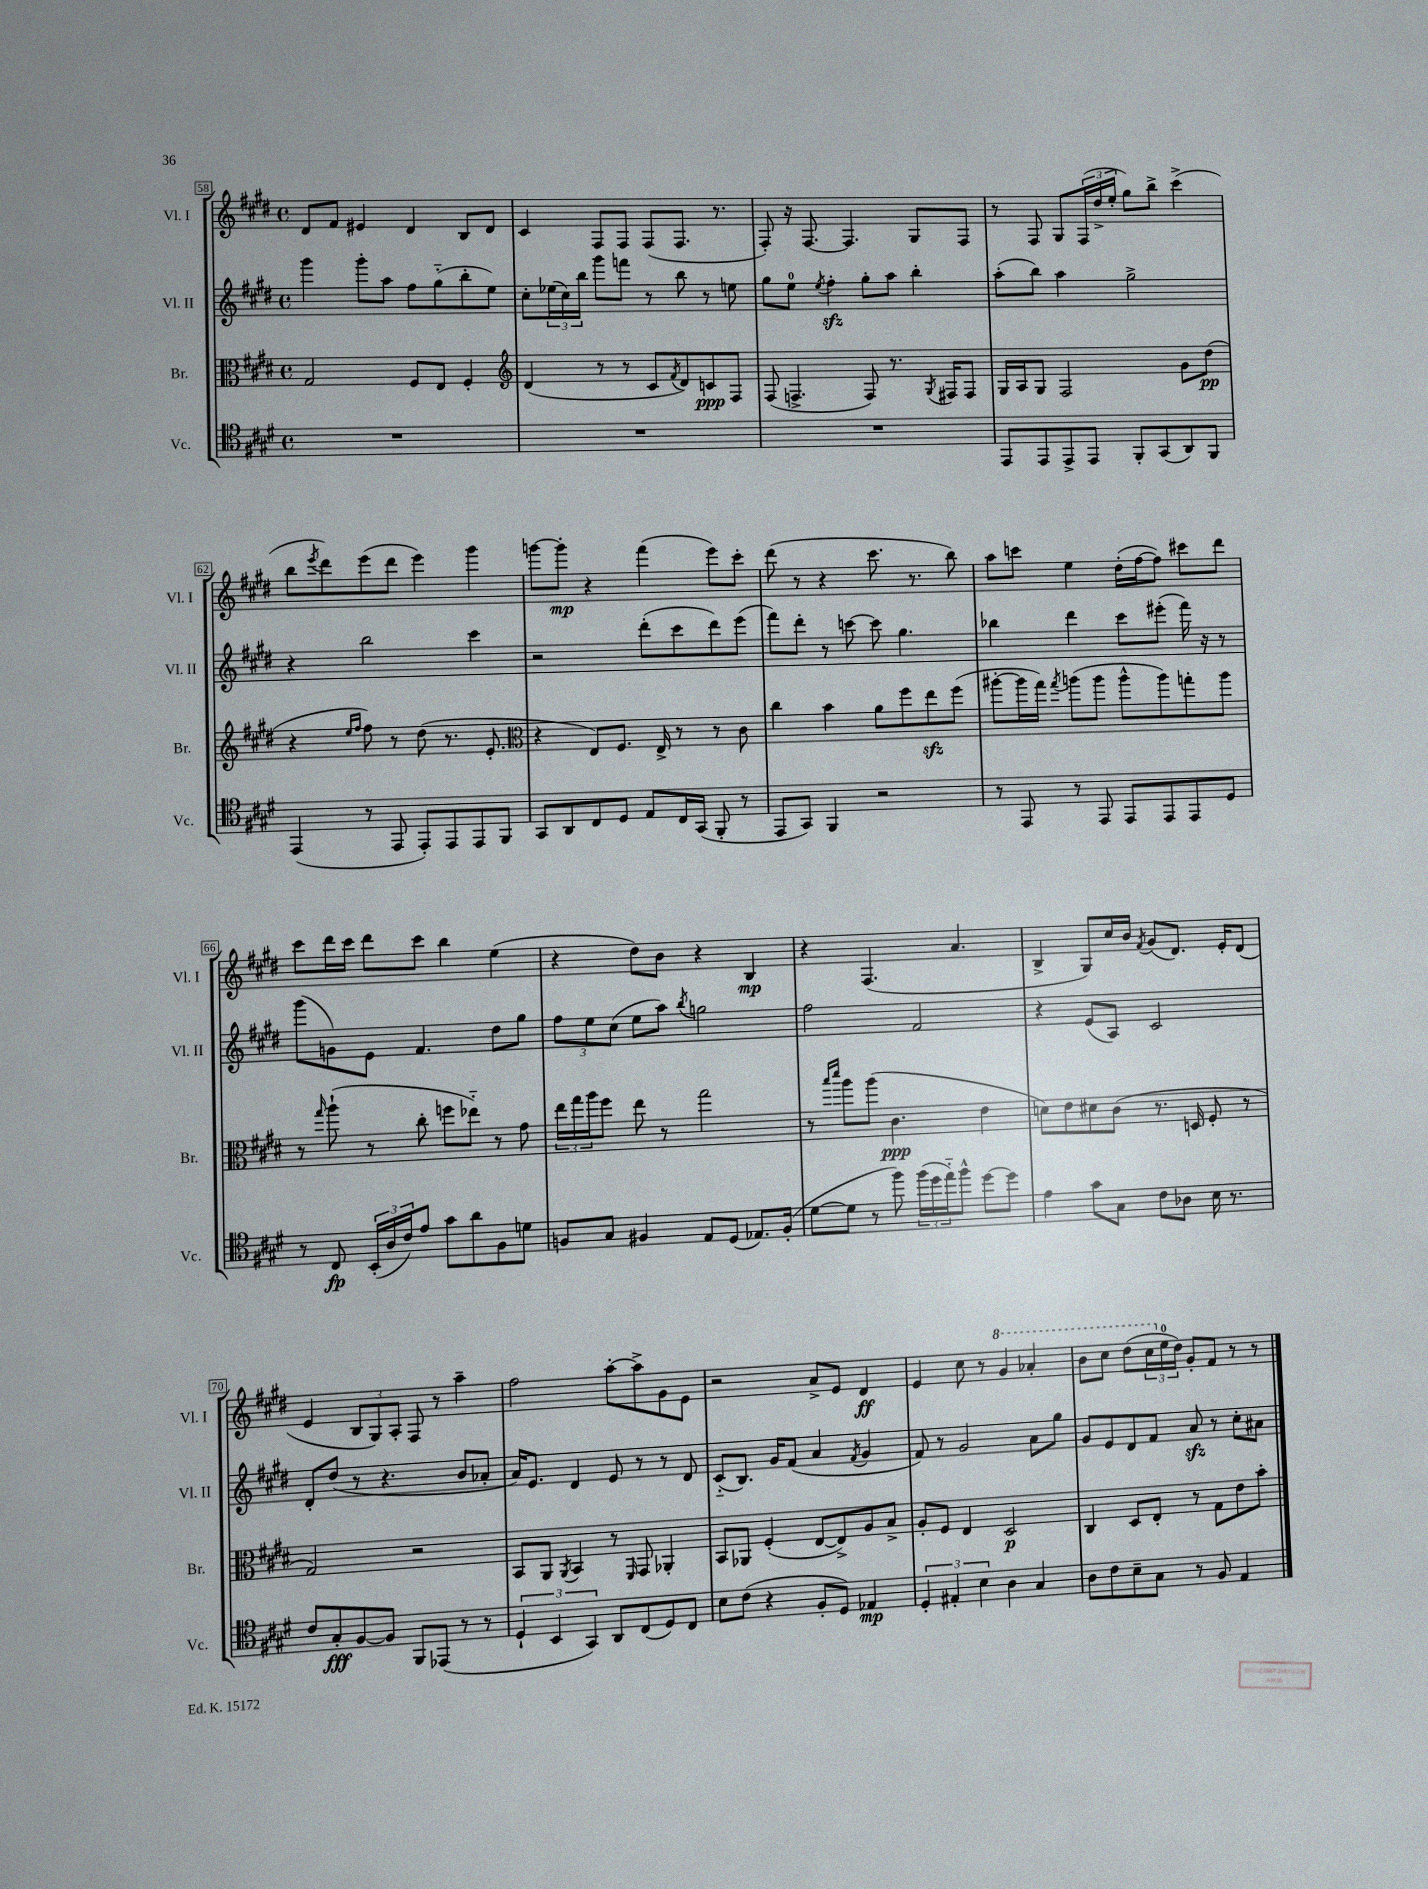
<<
\new StaffGroup <<
\new Staff = "s0" \with { instrumentName = "Vl. I" shortInstrumentName = "Vl. I" } {
    \clef treble \key e \major \defaultTimeSignature \time 4/4
    dis'8 fis'8 eis'4 dis'4 b8 dis'8 |
    cis'4 fis8 fis8 fis8( fis8. r8. |
    fis8-.) r16 fis8.~ fis4. gis8 fis8 |
    r8 fis8 gis8 \tuplet 3/2 { fis16( dis''16-> e''16-. } gis''8) b''8-> cis'''4->( |
    b''8 \acciaccatura { e'''8 } dis'''8) e'''8( dis'''8 e'''4) gis'''4 |
    g'''8~ g'''8-.\mp r4 fis'''4( e'''8) cis'''8-. |
    dis'''8( r8 r4 cis'''8. r8. b''8) |
    a''8 c'''8 e''4 dis''16-.( fis''16~ fis''8) cis'''8 dis'''8 |
    cis'''8 dis'''16 cis'''16 dis'''8 cis'''8 b''4 e''4( |
    r4 dis''8) b'8 r4 b4\mp |
    r4 fis4.( a'4. |
    b4-> gis8) cis''16 b'16 \acciaccatura { fis'8 } gis'8( dis'8.) e'16-. dis'8( |
    e'4 \tuplet 3/2 { b8 gis8) a8-. } fis8 r8 a''4-- |
    fis''2 a''8~-. a''8-> gis'8 e'8 |
    r2 a'8-> e'8 dis'4\ff |
    e'4 cis''8 r8 \ottava #1 gis''4 aes''4-. |
    b''8 cis'''8 dis'''8( \tuplet 3/2 { cis'''16 \ottava #0 e''16-0 dis''16) } gis'8-. fis'8 r8 r8 \bar "|." |
}
\new Staff = "s1" \with { instrumentName = "Vl. II" shortInstrumentName = "Vl. II" } {
    \clef treble \key e \major \defaultTimeSignature \time 4/4
    gis'''4 gis'''8-. a''8 fis''8 gis''8-_( b''8-. e''8) |
    cis''8-. \tuplet 3/2 { ees''16( cis''16) b''16 } gis'''8 f'''8 r8 b''8 r8 e''8 |
    gis''8 e''8-0 \acciaccatura { e''8 } fis''4-.\sfz gis''8-. a''8 b''4-. |
    a''8-.( b''8) a''4 gis''2-> |
    r4 b''2 cis'''4 |
    r2 dis'''8-.( cis'''8 dis'''8) e'''8( |
    fis'''8) dis'''8-. r8 c'''8~ c'''8 gis''4. |
    bes''4 dis'''4 cis'''8 eis'''8-.( fis'''16) r16 r8 |
    gis'''8( g'8) e'8 fis'4. dis''8 gis''8 |
    \tuplet 3/2 { fis''8 e''8 cis''8( } e''8 a''8) \acciaccatura { b''8 } g''2 |
    fis''2 fis'2 |
    r4 e'8( a8) cis'2 |
    dis'8-. dis''8( r8 r4. b'8 aes'8-. |
    a'16) e'8. dis'4 e'8 r8 r8 dis'8 |
    cis'8-_( b8.) gis'16 fis'8( a'4 \acciaccatura { fis'8 } gis'4 |
    fis'8) r8 gis'2 a'8 gis''8 |
    gis'8 e'8 dis'8 fis'8 a'8\sfz r8 cis''8-. ais'8 \bar "|." |
}
\new Staff = "s2" \with { instrumentName = "Br." shortInstrumentName = "Br." } {
    \clef alto \key e \major \defaultTimeSignature \time 4/4
    gis2 fis8 e8 fis4-. |
    \clef treble dis'4( r8 r8 cis'8 \acciaccatura { fis'8 } dis'8) c'8\ppp fis8 |
    fis8( f4.-> f8) r8. \acciaccatura { gis8 } fis16 fis8 |
    gis16 a16 gis8 fis2 gis'8 dis''8\pp( |
    r4 \grace { e''16 fis''16 } fis''8) r8 dis''8( r8. e'8.-. |
    \clef alto r4 e8) fis8. e16-> r8 r8 cis'8 |
    cis''4 b'4 a'8 fis''8 e''8\sfz fis''8( |
    ais''8~-. ais''16 gis''16) \acciaccatura { gis''8 } a''8( a''8 a''8-^ a''8) g''8-. a''8 |
    r8 \grace { gis''16 } a''8-!( r8 cis''8-. f''8 ees''8-_) r8 gis'8 |
    \tuplet 3/2 { e''16 gis''16 a''16 } fis''8 e''8 r8 gis''2 |
    r8 \grace { b''16 dis'''16 } a''8 a''8( cis'4.\ppp e'4 |
    d'8) e'8 dis'8 cis'8( r8. d16 fis8-. r8 |
    gis2) r2 |
    b,8 a,8 \acciaccatura { a,8 } b,4 r8 \grace { fis,16 } gis,8 aes,4-. |
    b,8 aes,8 fis4-.( e8~ e8->) a8 b8-> |
    a8-. fis8 e4 dis2\p |
    cis4 dis8 e8-. r8 gis8 e'8 b'8-. \bar "|." |
}
\new Staff = "s3" \with { instrumentName = "Vc." shortInstrumentName = "Vc." } {
    \clef tenor \key e \major \defaultTimeSignature \time 4/4
    R1 |
    R1 |
    R1 |
    e,8 e,8 e,8-> e,8 fis,8-. gis,8( a,8) fis,8 |
    e,4( r8 e,8 e,8-.) e,8 e,8 fis,8 |
    gis,8 a,8 cis8 dis8 e8 cis16 gis,16( fis,8-. r8 |
    e,8 gis,8) fis,4 r2 |
    r8 e,8 r8 e,8 e,8 e,8 e,8 dis8 |
    r8 cis8\fp \tuplet 3/2 { b,16-.( a16 cis'16) } e'8 gis'8 a'8 fis8 d'8 |
    f8 gis8 fis4 e8 dis8( ees8.) fis16-.( |
    dis'8~ dis'8 r8 fis''8) \tuplet 3/2 { fis''16( dis''16 e''16-_) } fis''8-^ dis''8~ dis''8 |
    e'4 gis'8 gis8 cis'8 aes8 b16 r8. |
    cis'8 gis8-.\fff fis8~ fis8 fis,8 ees,8( r8 r8 |
    \tuplet 3/2 { dis4-! b,4 gis,4) } a,8 cis8( dis8) cis8 |
    b8 cis'8( r4 fis8-. dis8) ees4\mp |
    \tuplet 3/2 { dis4-. eis4-. b4 } a4 gis4 |
    a8 cis'8 b8-- gis8 r8 fis8 e4 \bar "|." |
}
>>
>>
\layout { \context { \Score currentBarNumber = #58 \override BarNumber.stencil = #(make-stencil-boxer 0.1 0.3 ly:text-interface::print) } }
